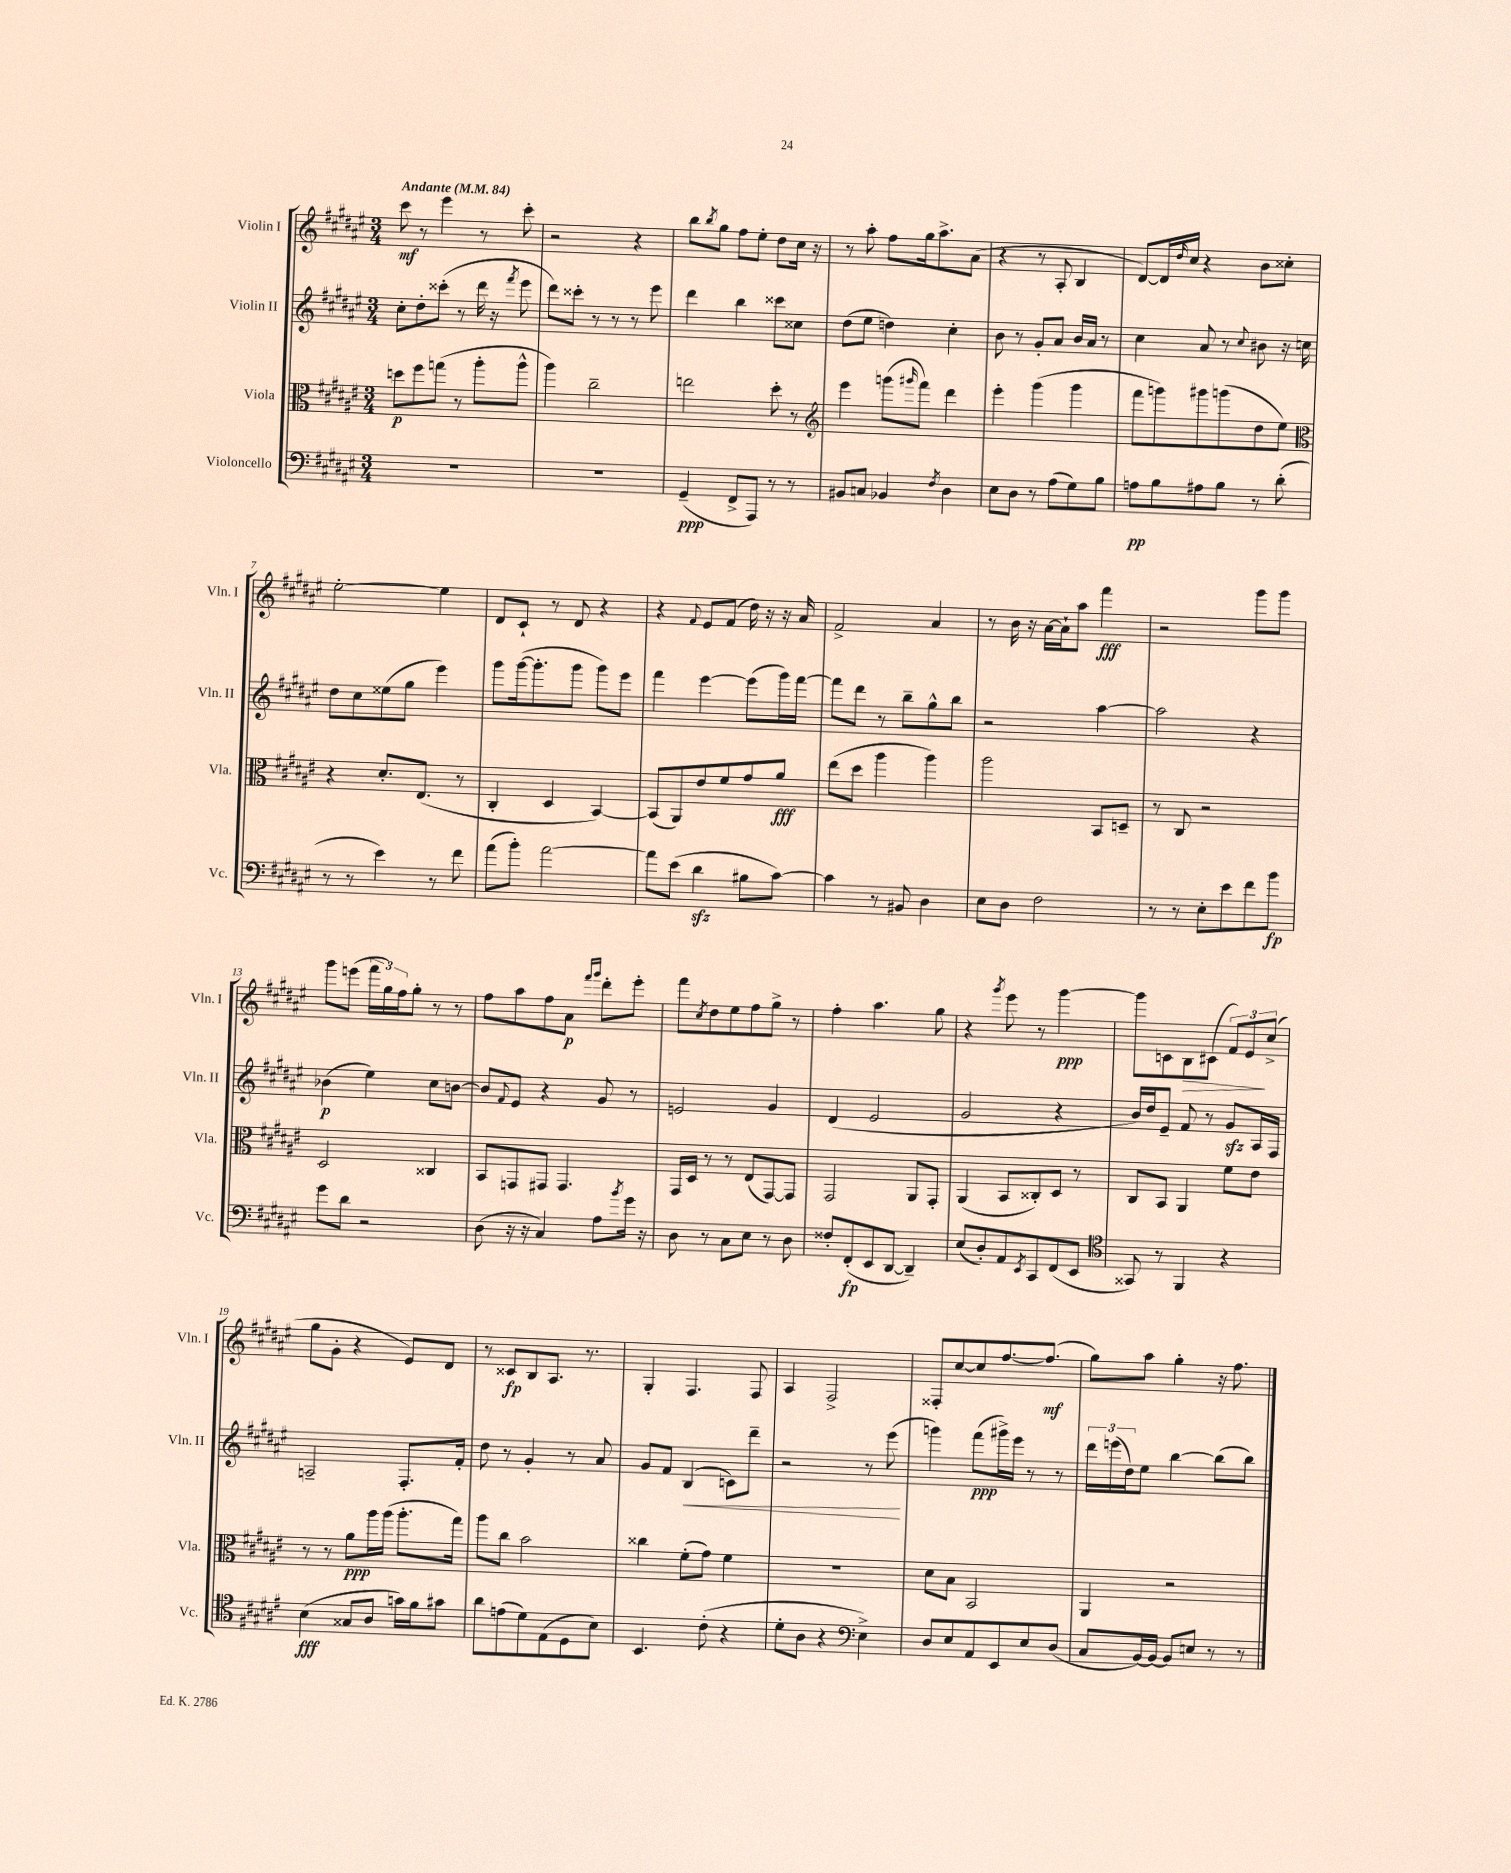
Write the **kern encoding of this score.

**kern	**kern	**kern	**kern
*staff4	*staff3	*staff2	*staff1
*clefF4	*clefC3	*clefG2	*clefG2
*k[f#c#g#d#a#e#]	*k[f#c#g#d#a#e#]	*k[f#c#g#d#a#e#]	*k[f#c#g#d#a#e#]
*M3/4	*M3/4	*M3/4	*M3/4
*MM84	*MM84	*MM84	*MM84
2.r	8dd	8cc#'	8ccc#
.	8ff#	8dd#'	8r
.	(8gg	(8ccc##'	4eee#
.	8r	8r	.
.	8aa#'	16ddd#	8r
.	.	16r	.
.	.	8qfff#	.
.	8aa#^^	8eee#	8ccc#'
=	=	=	=
2.r	4aa#)	8ddd#)	2r
.	.	8ccc##'	.
.	2cc#~	8r	.
.	.	8r	.
.	.	8r	4r
.	.	8eee#	.
=	=	=	=
(4GG#~	2ee	4ddd#	8bb
.	.	.	8qbb
.	.	.	8gg#
8FF#^	.	4bb	8ff#
8AAA#)	.	.	8ee#'
8r	8dd#'	8ccc##	8dd#
8r	8r	8cc##	16cc#
.	.	.	16r
=	=	=	=
*	*clefG2	*	*
8BB#	4eee#	(8dd#	8r
8C	.	8ee#	8aa#'
4BB-	(8ggg	4dd)	8ff#
.	16qqggg#	.	.
.	8fff#)	.	16gg#
.	.	.	8.aa#^
8qF#	.	.	.
4D#	4ddd#	4cc#'	.
.	.	.	(8a#
=	=	=	=
8E#	4eee#'	8b	4r
8D#	.	8r	.
8r	(4ggg#	8g#'	8r
(8A#	.	8a#	8A#'
8G#)	4ggg#	16b	4B
.	.	16a#	.
8B	.	8r	.
=	=	=	=
8A	8fff#	4cc#	[8d#)
8B	8ggg)	.	16d#]
.	.	.	16qqdd#
.	.	.	16cc#
8A#	8ggg#	8a#	4r
8B	(8ggg	8r	.
.	.	8qqcc#	.
8r	8dd#	8b#	8b
(8d#'	8ee#)	16r	8cc##'
.	.	16cc	.
=	=	=	=
*	*clefC3	*	*
8r	4r	8dd#	[2ee#'
8r	.	8cc#	.
4e#)	8.d#'	(8ee##	.
.	.	8gg#	.
.	(8.E#	.	.
8r	.	4eee#)	4ee#]
8f#	8r	.	.
=	=	=	=
(8a#	4C#'	8ggg#	8d#
8b')	.	([16ggg#	8c#`
.	.	8.ggg#']	.
[2a#	4D#	.	8r
.	.	8ggg#	8d#
.	[4BB)	8ggg#)	4r
.	.	8eee#	.
=	=	=	=
8a#]	(8BB]	4fff#	4r
(8e#	8AA#)	.	.
.	.	.	8qqf#
4d#	8e#	[4eee#	8e#
.	8f#	.	(8f#
8B#	8g#	(8eee#]	16dd#)
.	.	.	16r
[8c#)	8a#	16ggg#)	16r
.	.	[16fff#	16a#
=	=	=	=
4c#]	(8ee#	8fff#]	2f#^
.	8dd#	8ddd#	.
8r	4aa#	8r	.
8BB#	.	8bb~	.
4D#	4aa#)	8gg#^^	4a#
.	.	8bb	.
=	=	=	=
8E#	2aa#	2r	8r
8D#	.	.	16b
.	.	.	16r
2F#	.	.	[16a#
.	.	.	16a#`]
.	.	.	8aa#
.	8BB	[4aa#	4fff#
.	8D~	.	.
=	=	=	=
8r	8r	2aa#]	2r
8r	8C#	.	.
8E#'	2r	.	.
8e#	.	.	.
8f#	.	4r	8ggg#
8b	.	.	8ggg#
=	=	=	=
8g#	2D#	(4b-	8ggg#
8d#	.	.	(8eee
2r	.	4ee#)	24fff#
.	.	.	24gg#)
.	.	.	24ff#
.	.	.	8gg#'
.	4C##	8cc#	8r
.	.	[8b	8r
=	=	=	=
(8D#	8BB	8b]	8ff#
.	.	8qqf#	.
16r	8GG	8e#	8aa#
16r	.	.	.
4C#)	8GG#	4r	8ff#
.	4.GG#	.	8a#
.	.	.	16qqfff#
.	.	.	16qqggg#
8A#	.	8g#	8ddd#'
8qb	.	.	.
16g#	.	8r	8eee#'
16r	.	.	.
=	=	=	=
8D#	16GG#	2e	8fff#
.	16D#	.	.
.	.	.	8qcc#
8r	8r	.	8dd#
8C#	8r	.	8ee#
8E#	(8E#	.	8ff#
8r	[8GG#)	4g#	8gg#^
8D#	8GG#]	.	8r
=	=	=	=
8F##'	2GG#	(4d#	4ff#'
(8FF#'	.	.	.
8EE#	.	2e#	4.aa#
[8DD#	.	.	.
4DD#~])	8AA#	.	.
.	8GG#'	.	8gg#
=	=	=	=
(8E#	(4AA#	2g#	4r
8D#')	.	.	.
.	.	.	8qggg#
8AA#	8BB	.	8eee#
8qEE#	.	.	.
8CC#	8C##')	.	8r
(8FF#	8D#	4r	[4ggg#
8EE#	8r	.	.
=	=	=	=
*clefC4	*	*	*
8GG##)	8C#	16b)	8ggg#]
.	.	16dd#	.
8r	8BB	8e#~	8c
4FF#	4AA#	8f#	8B
.	.	8r	(8c#
4r	8f#	8g#	12f#)
.	.	.	12e#
.	8e#	16A#	.
.	.	.	(12cc#^
.	.	16F#	.
=	=	=	=
(4B	8r	2A~	8gg#
.	8r	.	8g#'
8G##	8a#	.	4r
8A#	16aa#	.	.
.	(16aa#	.	.
16g)	8.aa#'	8.F#'	8e#)
16f#	.	.	.
8g#	.	.	8d#
.	16gg#)	16f#'	.
=	=	=	=
8a#	8aa#	8dd#	8r
(8e	8cc#	8r	8c##
8d#)	2b	4g#'	8B
(8E#	.	.	8.A#
8D#	.	8r	.
.	.	.	8.r
8B)	.	8a#	.
=	=	=	=
4.BB	4cc##	8g#	4G#'
.	.	8f#	.
.	(8f#'	(4B	4.F#
(8c#'	8g#)	.	.
4r	4f#	8c)	.
.	.	8ddd#~	8F#
=	=	=	=
8d#'	2.r	2r	4A#
8A#	.	.	.
4r	.	.	2F#^
*clefF4	*	*	*
4E#^)	.	8r	.
.	.	(8eee#	.
=	=	=	=
8D#	8d#	4ggg)	8F##'
8E#	8B	.	[8cc#
8AA#	2BB	(8fff#	8cc#]
8EE#	.	16ggg#^)	[8.ff#
.	.	16eee#	.
8E#	.	8r	.
.	.	.	(8.ff#]
(8D#	.	8r	.
=	=	=	=
8C#	4AA#	24ddd#	8gg#)
.	.	(24eee	.
.	.	24dd#)	.
[16BB)	.	8ee#	8aa#
16BB_	.	.	.
8BB]	2r	[4bb	4gg#'
8E	.	.	.
8r	.	(8bb]	16r
.	.	.	8.ff#
8r	.	8bb)	.
==	==	==	==
*-	*-	*-	*-
